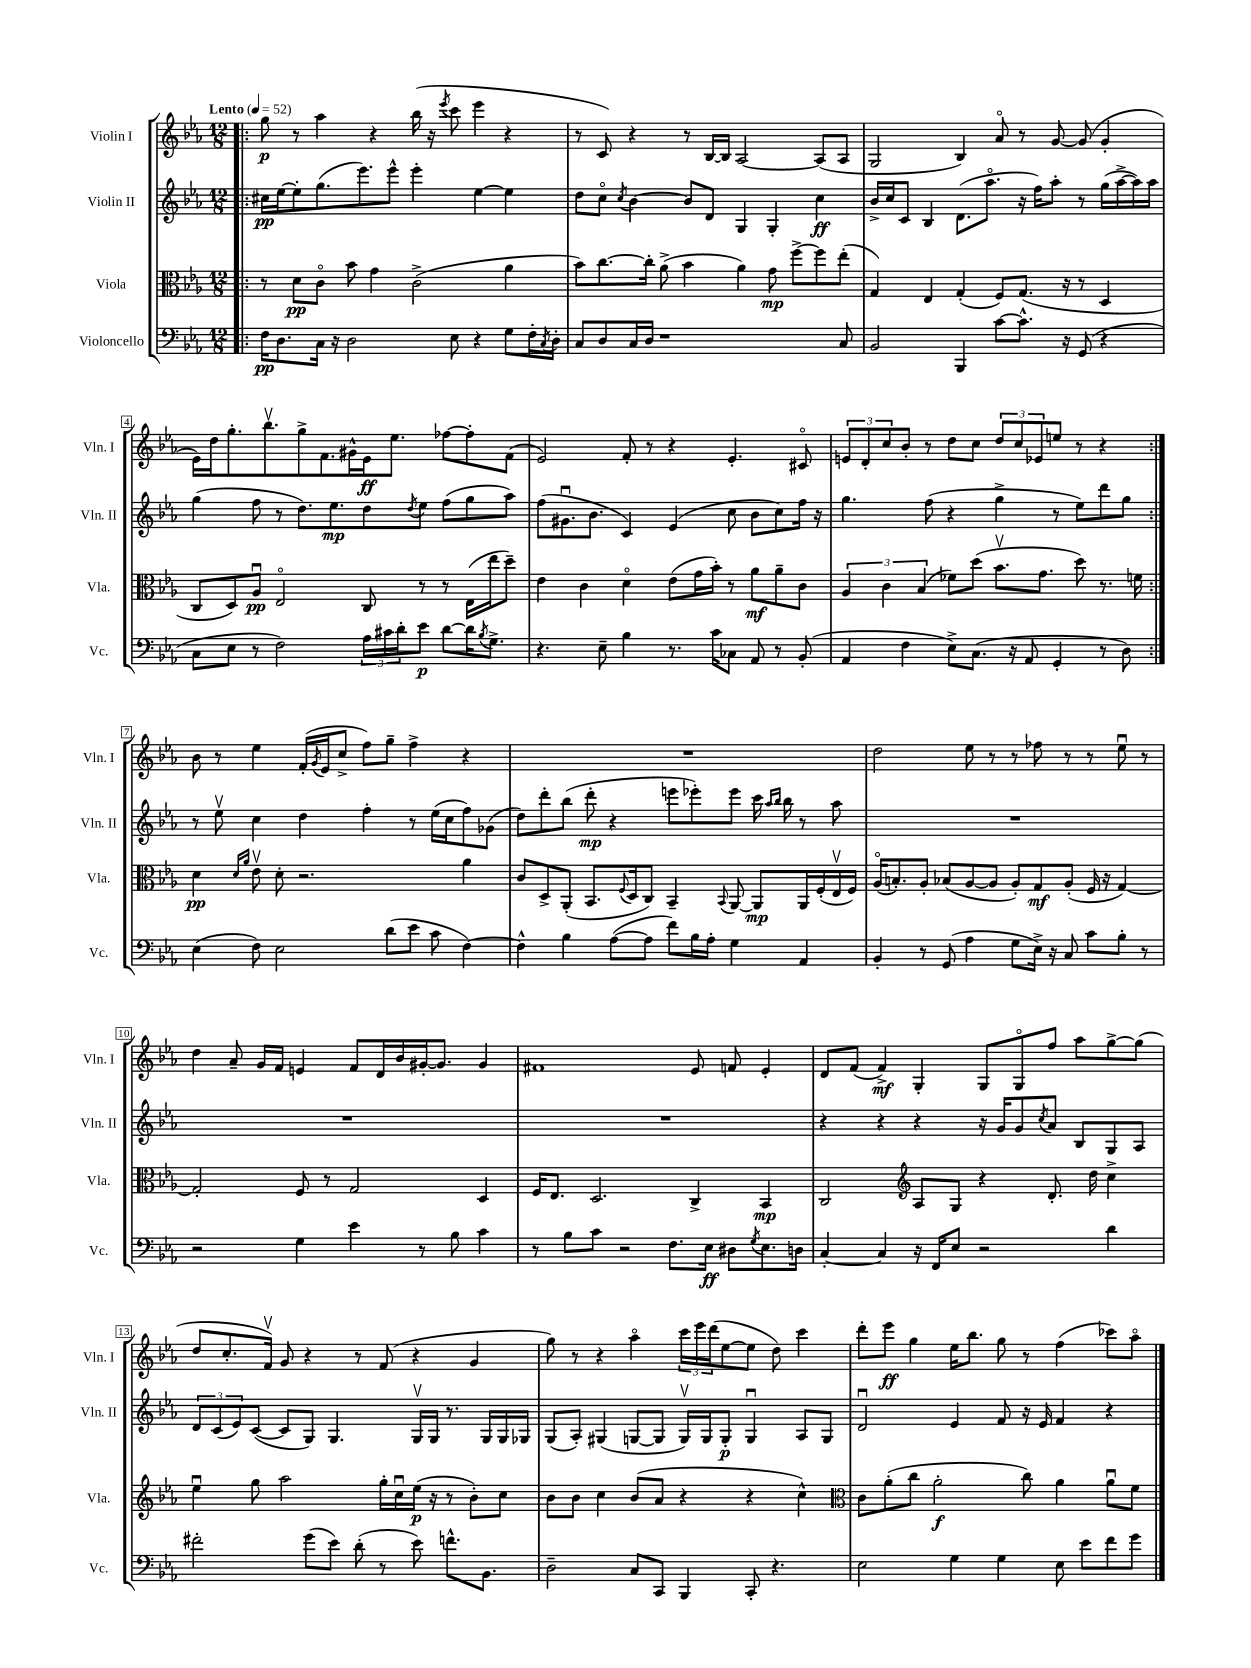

**kern	**dynam	**kern	**dynam	**kern	**dynam	**kern	**dynam
*part4	*part4	*part3	*part3	*part2	*part2	*part1	*part1
*staff4	*staff4	*staff3	*staff3	*staff2	*staff2	*staff1	*staff1
*I"Violoncello	*	*I"Viola	*	*I"Violin II	*	*I"Violin I	*
*I'Vc.	*	*I'Vla.	*	*I'Vln. II	*	*I'Vln. I	*
*clefF4	*	*clefC3	*	*clefG2	*	*clefG2	*
*k[b-e-a-]	*	*k[b-e-a-]	*	*k[b-e-a-]	*	*k[b-e-a-]	*
*M12/8	*	*M12/8	*	*M12/8	*	*M12/8	*
*MM52	*	*MM52	*	*MM52	*	*MM52	*
=1!|:	=1!|:	=1!|:	=1!|:	=1!|:	=1!|:	=1!|:	=1!|:
!	!	!	!	!	!	!LO:TX:a:B:t=Lento	!
16F\KL	pp	8r	.	16cc#X\LL	pp	8gg\	p
8.D\	.	.	.	[16ee-\J	.	.	.
.	.	8d\L	pp	8ee-'\]	.	8r	.
16C\Jk	.	8c\J	.	(8.gg\	.	4aa-\	.
16r	.	.	.	.	.	.	.
2D\	.	8b-\	.	.	.	.	.
.	.	.	.	8.eee-\)	.	.	.
.	.	4g\	.	.	.	4r	.
.	.	.	.	8eee-^^\J	.	.	.
.	.	(2c^\	.	4eee-'\	.	(16bb-\	.
.	.	.	.	.	.	16r	.
.	.	.	.	.	.	8qeee-/	.
8E-\	.	.	.	.	.	8ccc\	.
4r	.	.	.	[4ee-\	.	4eee-\	.
8G\L	.	4a-\	.	4ee-\]	.	4r	.
16F'\L	.	.	.	.	.	.	.
8qC/	.	.	.	.	.	.	.
16D'\JJ	.	.	.	.	.	.	.
=2	=2	=2	=2	=2	=2	=2	=2
8C/L	.	8b-\L)	.	8dd\L	.	8r	.
8D/	.	[8.cc\	.	8cc\J	.	8c/)	.
.	.	.	.	8qcc/	.	.	.
16C/L	.	.	.	[4b-\	.	4r	.
16D/JJ	.	16cc'\Jk]	.	.	.	.	.
1r	.	(8a-^\	.	.	.	.	.
.	.	4b-\	.	8b-/L]	.	8r	.
.	.	.	.	8d/J	.	[16B-/LL	.
.	.	.	.	.	.	16B-/JJ]	.
.	.	4a-\)	.	4G/	.	[2A-/	.
.	.	8g\	mp	4G'/	.	.	.
.	.	[8ff^\L	.	.	.	.	.
.	.	8ff\]	.	4cc\	ff	(8A-/L]	.
8C/	.	(8ee-'\J	.	.	.	8A-/J	.
=3	=3	=3	=3	=3	=3	=3	=3
2BB-/	.	4G/)	.	16b-^/LL	.	2G/	.
.	.	.	.	16cc/J	.	.	.
.	.	.	.	8c/J	.	.	.
.	.	4E-/	.	4B-/	.	.	.
4BBB-/	.	(4G'/	.	(8.d\L	.	4B-/)	.
.	.	.	.	8.aa-\J	.	.	.
[8c\L	.	8F/L)	.	.	.	8a-/	.
8.c^^\J]	.	(8.G/J	.	16r	.	8r	.
.	.	.	.	16ff\KL)	.	.	.
.	.	.	.	8aa-'\J	.	[8g/	.
16r	.	16r	.	.	.	.	.
(8GG/	.	8r	.	8r	.	(8g/]	.
4r	.	4D/	.	(16gg\LL	.	4g'/	.
.	.	.	.	[16aa-^\	.	.	.
.	.	.	.	16aa-\])	.	.	.
.	.	.	.	16aa-\JJ	.	.	.
!!LO:LB:g=z
=4	=4	=4	=4	=4	=4	=4	=4
8C\L	.	8C/L	.	(4gg\	.	16e-\LL)	.
.	.	.	.	.	.	16dd\J	.
8E-\J	.	8D/)	.	.	.	8.gg'\	.
8r	.	8A-u/J	pp	8ff\	.	.	.
.	.	.	.	.	.	8.bb-v\	.
2F\)	.	2E-/	.	8r	.	.	.
.	.	.	.	8.dd\L)	.	8gg^\	.
.	.	.	.	.	.	8.f\	.
.	.	.	.	8.ee-\	mp	.	.
.	.	.	.	.	.	16g#X^^\L	.
24A-\LL	.	8C/	.	8dd\	.	16e-\J	ff
24c#X\	.	.	.	.	.	.	.
.	.	.	.	.	.	8.ee-\J	.
24d'\J	.	.	.	.	.	.	.
.	.	.	.	8qdd/	.	.	.
8e-\J	p	8r	.	8ee-\J	.	.	.
[8d\L	.	8r	.	(8ff\L	.	[8ff-X\L	.
16d\K]	.	(16E-\LL	.	8gg\	.	8ff-'\]	.
8qB-/	.	.	.	.	.	.	.
8.G^\J	.	16ee-\J	.	.	.	.	.
.	.	8dd~\J)	.	8aa-\J)	.	(8f\J	.
=5	=5	=5	=5	=5	=5	=5	=5
4.r	.	4e-\	.	(8ff\L	.	2e-/)	.
.	.	.	.	8.g#Xu\	.	.	.
.	.	4c\	.	.	.	.	.
.	.	.	.	8.b-\J	.	.	.
8E-~\	.	.	.	.	.	.	.
4B-\	.	4d\	.	4c/)	.	8f'/	.
.	.	.	.	.	.	8r	.
8.r	.	(8e-\L	.	(4e-/	.	4r	.
.	.	16g\L	.	.	.	.	.
16c\KL	.	16b-'\JJ)	.	.	.	.	.
8C-X\J	.	8r	.	8cc\	.	4.e-'/	.
8AA-/	.	8a-\L	mf	8b-\L	.	.	.
8r	.	8a-~\	.	8cc\)	.	.	.
(8BB-'/	.	8c\J	.	16ff\Jk	.	8c#X/	.
.	.	.	.	16r	.	.	.
=6	=6	=6	=6	=6	=6	=6	=6
4AA-/	.	6A-/	.	4.gg\	.	12en/L	.
.	.	.	.	.	.	12d'/	.
.	.	6c\	.	.	.	12cc/	.
4F\	.	.	.	.	.	8b-'/J	.
.	.	(6B-/	.	.	.	.	.
.	.	.	.	(8ff\	.	8r	.
8E-^\L)	.	8f-X\L)	.	4r	.	8dd\L	.
(8.C\J	.	(8dd\J	.	.	.	8cc\J	.
.	.	8.b-v\L	.	4gg^\	.	12dd/L	.
16r	.	.	.	.	.	.	.
.	.	.	.	.	.	12cc/	.
8AA-/	.	.	.	.	.	.	.
.	.	.	.	.	.	12e-X/	.
.	.	8.g\J	.	.	.	.	.
4GG'/	.	.	.	8r	.	8een/J	.
.	.	8dd\)	.	8ee-\L)	.	8r	.
8r	.	8.r	.	8ddd\	.	4r	.
8D\)	.	.	.	8gg\J	.	.	.
.	.	16fn\	.	.	.	.	.
!!LO:LB:g=z
=7:|!	=7:|!	=7:|!	=7:|!	=7:|!	=7:|!	=7:|!	=7:|!
(4E-\	.	4d\	pp	8r	.	8b-\	.
.	.	.	.	8ee-v\	.	8r	.
.	.	16qqd/LL	.	.	.	.	.
.	.	16qqa-/JJ	.	.	.	.	.
8F\)	.	8e-v\	.	4cc\	.	4ee-\	.
2E-\	.	8d'\	.	.	.	.	.
.	.	2.r	.	4dd\	.	(16f'/LL	.
.	.	.	.	.	.	8qg/	.
.	.	.	.	.	.	16e-/J	.
.	.	.	.	.	.	8cc^/J	.
.	.	.	.	4ff'\	.	8ff\L)	.
(8d\L	.	.	.	.	.	8gg~\J	.
8e-\J	.	.	.	8r	.	4ff^\	.
8c\	.	.	.	(16ee-\LL	.	.	.
.	.	.	.	16cc\J	.	.	.
[4F\)	.	4a-\	.	8ff\)	.	4r	.
.	.	.	.	(8g-X\J	.	.	.
=8	=8	=8	=8	=8	=8	=8	=8
4F^^\]	.	8c/L	.	8dd\L)	.	1.r	.
.	.	8D^/	.	8ddd'\	.	.	.
4B-\	.	(8AA-'/J	.	(8bb-\J	.	.	.
.	.	8.BB-/L	.	8ddd'\	mp	.	.
([8A-\L	.	.	.	4r	.	.	.
.	.	8qqF/	.	.	.	.	.
.	.	16D/k	.	.	.	.	.
8A-\J]	.	8C/J)	.	.	.	.	.
8f\L)	.	4BB-~/	.	8eeen\L	.	.	.
16B-\L	.	.	.	8eee-X'\)	.	.	.
16A-'\JJ	.	.	.	.	.	.	.
.	.	8qqBB-/	.	.	.	.	.
4G\	.	[8AA-/	.	8eee-\J	.	.	.
.	.	8AA-/L]	mp	16ccc\	.	.	.
.	.	.	.	16qqaa-/LL	.	.	.
.	.	.	.	16qqbb-/JJ	.	.	.
.	.	.	.	16bb-\	.	.	.
4AA-/	.	16AA-/L	.	8r	.	.	.
.	.	(16F'/	.	.	.	.	.
.	.	16E-v/	.	8aa-\	.	.	.
.	.	16F/JJ)	.	.	.	.	.
=9	=9	=9	=9	=9	=9	=9	=9
4BB-'/	.	(16A-/KL	.	1.r	.	2dd\	.
.	.	8.Bn'/)	.	.	.	.	.
8r	.	8A-'/J	.	.	.	.	.
(8GG/	.	(8B-X/L	.	.	.	.	.
4A-\	.	[8A-/	.	.	.	8ee-\	.
.	.	8A-/J]	.	.	.	8r	.
8G\L	.	8A-'/L)	.	.	.	8r	.
16E-^\Jk)	.	8G/	mf	.	.	8ff-X\	.
16r	.	.	.	.	.	.	.
8C/	.	(8A-'/J	.	.	.	8r	.
8c\L	.	16F/	.	.	.	8r	.
.	.	16r	.	.	.	.	.
8B-'\J	.	[4G/)	.	.	.	8ee-u\	.
8r	.	.	.	.	.	8r	.
!!LO:LB:g=z
=10	=10	=10	=10	=10	=10	=10	=10
2r	.	2G'/]	.	1.r	.	4dd\	.
.	.	.	.	.	.	8a-~/	.
.	.	.	.	.	.	16g/LL	.
.	.	.	.	.	.	16f/JJ	.
4G\	.	8F/	.	.	.	4en/	.
.	.	8r	.	.	.	.	.
4e-\	.	2G/	.	.	.	8f/L	.
.	.	.	.	.	.	16d/L	.
.	.	.	.	.	.	16b-/	.
8r	.	.	.	.	.	[16g#X'/J	.
.	.	.	.	.	.	8.g#/J]	.
8B-\	.	.	.	.	.	.	.
4c\	.	4D/	.	.	.	4g#/	.
=11	=11	=11	=11	=11	=11	=11	=11
8r	.	16F/KL	.	1.r	.	1f#X	.
.	.	8.E-/J	.	.	.	.	.
8B-\L	.	.	.	.	.	.	.
8c\J	.	2.D/	.	.	.	.	.
2r	.	.	.	.	.	.	.
8.F\L	.	.	.	.	.	.	.
.	.	4C^/	.	.	.	8e-/	.
16E-\Jk	ff	.	.	.	.	.	.
8D#X\L	.	.	.	.	.	8fn/	.
8qG/	.	.	.	.	.	.	.
8.E-\	.	4BB-/	mp	.	.	4e-'/	.
16Dn\Jk	.	.	.	.	.	.	.
=12	=12	=12	=12	=12	=12	=12	=12
[4C'/	.	2C/	.	4r	.	8d/L	.
.	.	.	.	.	.	(8f/J	.
4C/]	.	.	.	4r	.	4f^/)	mf
*	*	*clefG2	*	*	*	*	*
16r	.	8A-/L	.	4r	.	4G'/	.
16FF/KL	.	.	.	.	.	.	.
8E-/J	.	8G/J	.	.	.	.	.
2r	.	4r	.	16r	.	8G/L	.
.	.	.	.	16g/KL	.	.	.
.	.	.	.	8g/	.	8G/	.
.	.	.	.	8qcc/	.	.	.
.	.	8.d'/	.	8a-/J	.	8ff/J	.
.	.	.	.	8B-/L	.	8aa-\L	.
.	.	16dd\	.	.	.	.	.
4d\	.	4cc^\	.	8G/	.	[8gg^\	.
.	.	.	.	8A-/J	.	(8gg\J]	.
!!LO:LB:g=z
=13	=13	=13	=13	=13	=13	=13	=13
2f#X'\	.	4ee-u\	.	12d/L	.	8dd/L	.
.	.	.	.	(12c/	.	.	.
.	.	.	.	.	.	8.cc'/	.
.	.	.	.	12e-/)	.	.	.
.	.	8gg\	.	([8c/J	.	.	.
.	.	.	.	.	.	16fv/Jk)	.
.	.	2aa-\	.	8c/L]	.	8g/	.
(8g\L	.	.	.	8G/J)	.	4r	.
8e-\J)	.	.	.	4.G/	.	.	.
(8d'\	.	.	.	.	.	8r	.
8r	.	16gg'\LL	.	.	.	(8f/	.
.	.	16ccu\	.	.	.	.	.
8e-\)	.	(16ee-\JJ	p	16Gv/LL	.	4r	.
.	.	16r	.	16G/JJ	.	.	.
8.fn^^\L	.	8r	.	8.r	.	.	.
.	.	8b-'\L)	.	.	.	4g/	.
8.BB-\J	.	.	.	16G/LL	.	.	.
.	.	8cc\J	.	16G/	.	.	.
.	.	.	.	16G-X/JJ	.	.	.
=14	=14	=14	=14	=14	=14	=14	=14
2D~\	.	8b-\L	.	(8G/L	.	8gg\)	.
.	.	8b-\J	.	8A-'/J)	.	8r	.
.	.	4cc\	.	(4G#X/	.	4r	.
8C/L	.	(8b-/L	.	[8Gn/L	.	4aa-\	.
8CC/J	.	8a-/J	.	8G/J]	.	.	.
4BBB-/	.	4r	.	16Gv/LL)	.	24ccc\LL	.
.	.	.	.	.	.	24eee-\	.
.	.	.	.	16G/J	.	.	.
.	.	.	.	.	.	(24ddd\J	.
.	.	.	.	8G'/J	p	[8ee-\	.
8CC'/	.	4r	.	4Gu/	.	8ee-\J]	.
4.r	.	.	.	.	.	8dd\)	.
.	.	4cc^^\)	.	8A-/L	.	4ccc\	.
.	.	.	.	8G/J	.	.	.
=15	=15	=15	=15	=15	=15	=15	=15
*	*	*clefC3	*	*	*	*	*
2E-\	.	8c\L	.	2du/	.	8ddd'\L	.
.	.	(8a-'\	.	.	.	8eee-\J	ff
.	.	8cc\J	.	.	.	4gg\	.
.	.	2a-'\	f	.	.	.	.
4G\	.	.	.	4e-/	.	16ee-\KL	.
.	.	.	.	.	.	8.bb-\J	.
4G\	.	.	.	8f/	.	8gg\	.
.	.	8cc\)	.	16r	.	8r	.
.	.	.	.	16e-/	.	.	.
8E-\	.	4a-\	.	4f/	.	(4ff\	.
8e-\L	.	.	.	.	.	.	.
8f\	.	8a-u\L	.	4r	.	8ccc-X\L)	.
8g\J	.	8f\J	.	.	.	8aa-\J	.
==	==	==	==	==	==	==	==
*-	*-	*-	*-	*-	*-	*-	*-
